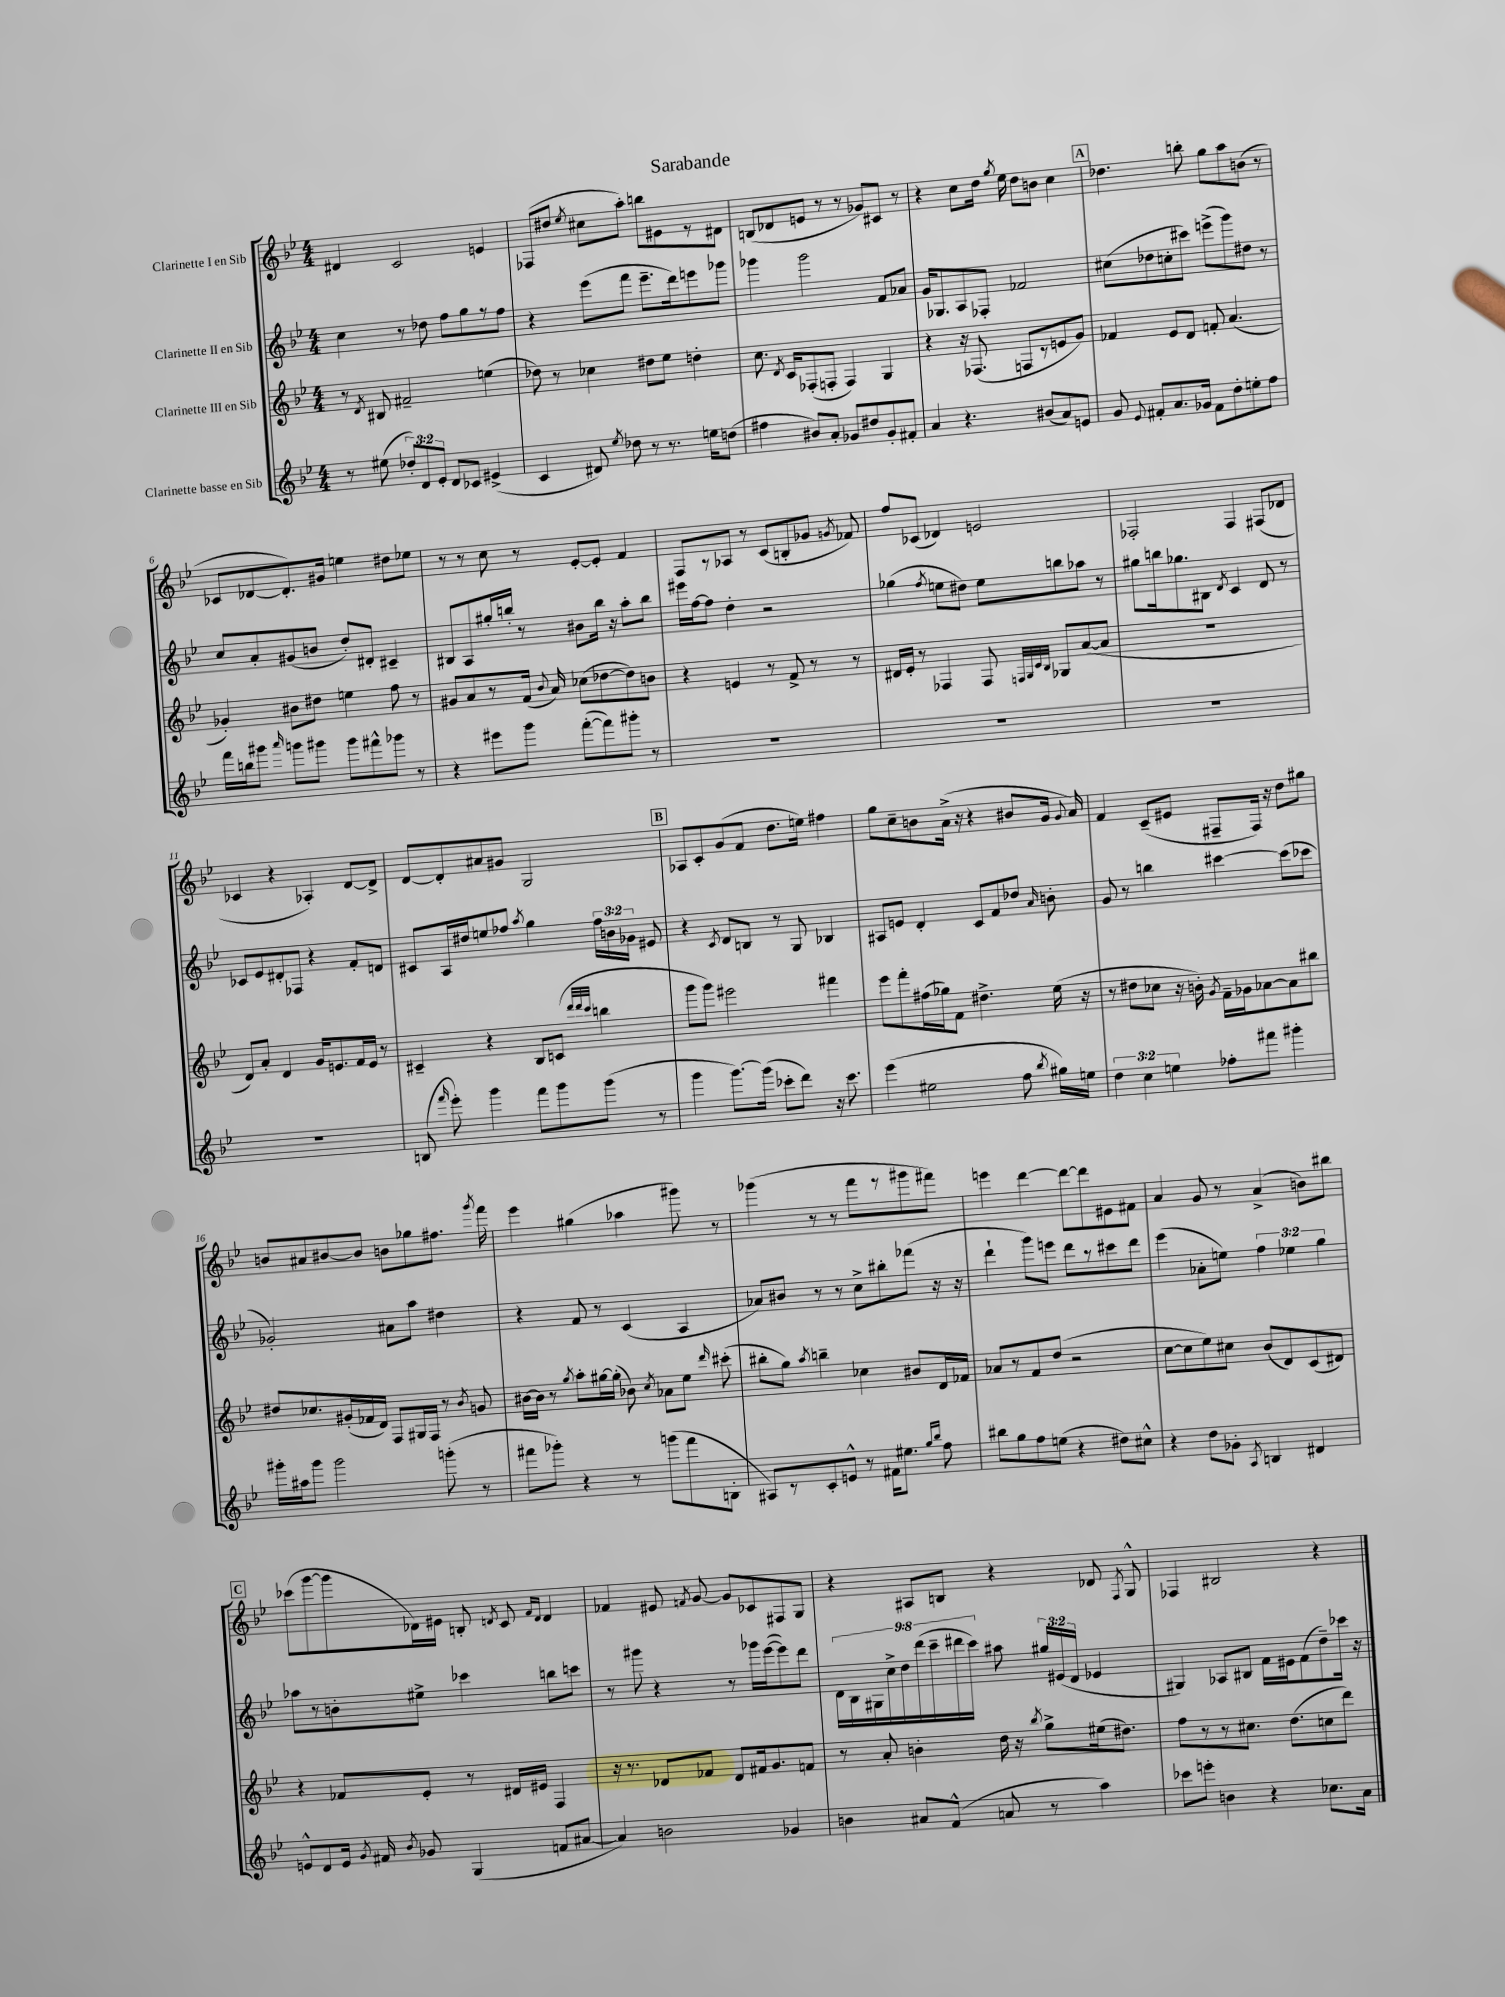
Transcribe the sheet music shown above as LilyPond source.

\header { title = "Sarabande" }
<<
\new StaffGroup <<
\new Staff = "s0" \with { instrumentName = "Clarinette I en Sib" } {
    \clef treble \key bes \major \numericTimeSignature \time 4/4
    \autoBeamOff dis'4 c'2 e'4 |
    fes8[( dis''8] \acciaccatura { ees''8 } cis''8[ a''8]-.) b''8[ eis'8 r8 dis'8] |
    b8[( des'8 e'8] r8 r8 ges'8[) cis'8] r8 |
    r4 c''8[ d''16] \acciaccatura { g''8 } ees''16 d''8[ b'8] c''4 |
    \mark \markup { \box "A" } des''4. b''8-. g''8[ a''8 b'8]( r8 |
    ces'8[ des'8~ des'8.-.) gis'16] e''4 dis''8[ ees''8] |
    r8 r8 c''8 r8 ees'8[~-. ees'8]-. f'4 |
    f8[ r8 aes8] r8 c'8[( b8-. ges'8] \acciaccatura { g'8 } fes'8) |
    f''8[ ces'8]( des'4) e'2 |
    fes2-. fes4 fis8[( des'8] |
    ces'4 r4 aes4-.) d'8[~ d'8]-> |
    d'8[~ d'8-. ais'8 gis'8] g2 |
    \mark \markup { \box "B" } aes8[ c'8-. g'8( f'8] d''8.[ e''16]) fis''4 |
    g''8[ c''8-- b'8 a'16]->( r16 r4 bis'8[ g'16] \appoggiatura { g'8 } a'16) |
    f'4 c'8[--( eis'8] fis8[-- fis16]) r16 d''8[ gis''8] |
    b'8[ ais'8 bis'8~ bis'8] b'8[ ges''8 fis''8.] \acciaccatura { g'''8 } f'''16 |
    ees'''4 gis''4( aes''4 gis'''8) r8 |
    ges'''4( r8 r8 f'''8[ r8 gis'''8 fis'''8]) |
    e'''4 d'''4~ d'''8[~ d'''8 eis'8 fis'8] |
    a'4 g'8 r8 a'4->( b'8[) bis''8] |
    \mark \markup { \box "C" } ces'''8[( g'''8~ g'''8 des'16) eis'16] b8-. \acciaccatura { d'8 } c'8 \grace { f'16[ d'16] } d'4 |
    fes'4 eis'8 \acciaccatura { f'8 } g'8~ g'8[ ces'8 fis8 g8] |
    r4 ais8[ b8] r4 des'8 \acciaccatura { f8 } g8-^ |
    fes4 bis2 r4 \bar "|." |
}
\new Staff = "s1" \with { instrumentName = "Clarinette II en Sib" } {
    \clef treble \key bes \major \numericTimeSignature \time 4/4 \override Staff.TupletNumber.text = #tuplet-number::calc-fraction-text
    \autoBeamOff c''4 r8 des''8 f''8[ g''8 r8 f''8] |
    r4 ees'''8[( f'''8] ees'''8.[-- d'''16) e'''8 ges'''8] |
    ges'''4 ges'''2 f'8[ aes'8] |
    g'16[ ges8. a8 fes8]-. fes'2 |
    \mark \markup { \box "A" } cis''8[( des''8 c''8-. cis'''8]) e'''8[->( g'''8) dis''8] r8 |
    c''8[ a'8-. gis'8( b'8] d''8[-.) dis'8]-. cis'4-- |
    bis8[ a8 gis''16-. b''16]-. r8 bis'8[ b''16] r16 a''8[-. b''8] |
    eis'''16[ f''16~ f''8] d''4-. r2 |
    ges''4( \acciaccatura { f''8 } e''8[ dis''8]) e''8[ b''8 aes''8] r8 |
    gis''8[ b''16 ges''8. bis8] \acciaccatura { d'8 } c'4 d'8 r8 |
    ces'8[ ees'8 dis'8-. fes8] r4 f'8[-. d'8] |
    cis'8[ a16 dis''16 e''8 fes''8] \acciaccatura { a''8 } g''4 \tuplet 3/2 { fes''16[ b'16 ges'16] } eis'8 |
    \mark \markup { \box "B" } r4 \acciaccatura { c'8 } d'8[ b8] r8 g8 bes4 |
    ais8[ e'8] d'4-. c'8[ f'8 des''8] \grace { a'16 } b'8-. |
    g'8 r8 b''4 cis'''4~ cis'''8[( ces'''8] |
    ges'2-.) ais'8[ a''8] dis''4 |
    r4 f'8 r8 c'4( a4 |
    aes'8[) bis'8] r8 r8 c''8[-> bis''8-. fes'''8]( r16 r16 |
    d'''4-! g'''8[) e'''8] d'''8[ r8 cis'''8 d'''8] |
    ees'''4( aes'8[-. e''8]) \tuplet 3/2 { f''4 ees''4 g''4 } |
    \mark \markup { \box "C" } aes''8[ r8 b'8-. eis''8]-> ces'''4 b''8[ c'''8] |
    r8 gis'''8 r4 r8 ges'''16[ ees'''16~( ees'''8) d'''8] |
    \tuplet 9/8 { d'16[ bes16 gis16 c''16-> d''16 d'''16( c'''16-- dis'''16 c'''16]) } ais''8 \tuplet 3/2 { gis''16[ eis'16( d'16] } ees'4 |
    gis4) aes8[ bis8] f'16[ eis'16 f'8( d''8--) ces'''16] r16 \bar "|." |
}
\new Staff = "s2" \with { instrumentName = "Clarinette III en Sib" } {
    \clef treble \key bes \major \numericTimeSignature \time 4/4
    \autoBeamOff r8 \acciaccatura { d'8 } bis8 fis'2-- e''4( |
    des''8) r8 ces''4 dis''8[ ees''8] d''4-. |
    c''8. \acciaccatura { d'8 } c'16[ fes8-.( f8]-. f4) g4 |
    r4 r16 fes8.( f8[ r8 e'8 g'8]) |
    \mark \markup { \box "A" } fes'4 ees'8[ d'8] f'8-. a'4.( |
    ges'4-.) bis'8[ dis''8] e''4 f''8 r8 |
    gis'8[ a'8 r8 f'16]( \appoggiatura { bes'8 } a'16) ces''8[( des''8~ des''8) b'8] |
    r4 e'4 r8 f'8-> r8 r8 |
    dis'16[ ees'16]-. r8 fes4 fes8 \grace { f32[ g32 c'32 bes32] } ges8[ a'8~( a'8] |
    R1 |
    d'8[) a'8]-. d'4 g'16[ e'8. f'16 e'16] r8 |
    cis'4-- r4 bes8[ c'8]( \grace { d'''32[ d'''32 c'''32] } b''4 |
    \mark \markup { \box "B" } g'''8[ g'''8]) eis'''2 fis'''4 |
    ees'''8[ f'''8-. fis''16( ges''16) f'8] dis''4.-> ees''16( r16 |
    r8 dis''8[ ces''8] r16 b'16-.) \acciaccatura { g'8 } f'16[-- ges'16 aes'8~ aes'8 bis''8] |
    dis''8[ ces''8. gis'16-.( fes'16 d'16]) f8[ gis16 f16] r8 \acciaccatura { bes'8 } g'8 |
    bis'16[~ bis'16] r8 \acciaccatura { g''8 } a''8[-. gis''16~ gis''16]-.( bes'8) \acciaccatura { c''8 } aes'8[ ees''8] \grace { d'''16 } cis'''8-.( |
    bis''8[-. g''8]) \acciaccatura { a''8 } b''4-- ces''4 bis'8[ d'16 fes'16] |
    aes'8[ r8 f'8 d''8]( r2 |
    c''8[~ c''8 ees''8) cis''8] bes'8[( d'8) c'8( dis'8]) |
    \mark \markup { \box "C" } r4 fes'8[ ees'8]-. r8 dis'16[ eis'16] f4 |
    r16 r8. des'8[ fes'8] des'8[ fis'16 g'8. f'8] |
    r8 a'8-. b'4-. d''16 r16 \acciaccatura { bes''8 } g''8[-> eis''16( dis''8.]) |
    f''8[ r8 r8 cis''8.] d''8.[( c''8 d'''8]) \bar "|." |
}
\new Staff = "s3" \with { instrumentName = "Clarinette basse en Sib" } {
    \clef treble \key bes \major \numericTimeSignature \time 4/4 \override Staff.TupletNumber.text = #tuplet-number::calc-fraction-text
    \autoBeamOff r8 eis''8( \tuplet 3/2 { des''8[-.) d'8 ees'8]-. } d'8[ ces'8] eis'4->( |
    c'4 dis'8) \acciaccatura { ees''8 } des''8 r8 r8. e''16[ d''8]( |
    fis''4 bis'8[) a'8]-. ges'8[ dis''8 ges'8-. fis'8]-. |
    a'4 r4. bis'8[( a'8) e'8] |
    \mark \markup { \box "A" } g'8 \appoggiatura { ees'8 } fis'8[-. a'8. ges'16] fis'8[ d''8-. e''8-. f''8] |
    f'''16[ b''16 gis'''8] \grace { a'''16 } g'''8[ gis'''8] gis'''8[ fis'''8-^ ges'''8] r8 |
    r4 eis'''8[ g'''8] f'''8[~-.( f'''8) gis'''8]-. r8 |
    R1 |
    R1 |
    R1 |
    R1 |
    b8( \grace { f'''16 } ees'''8-.) g'''4 f'''8[ g'''8 g'''8]( r8 |
    \mark \markup { \box "B" } g'''4 g'''8.[~) g'''16]( ces'''8[-. d'''8]) r16 ces'''8. |
    ees'''4( eis''2 f''8 \acciaccatura { bes''8 } gis''16[) e''16] |
    \tuplet 3/2 { d''4 c''4 e''4 } fes''8[-. fis'''8] gis'''4-. |
    gis'''16[-. ais''16 gis'''8] gis'''2 g'''8-.( r8 |
    fis'''8[ ges'''8]-.) r4 r8 g'''8[( fis'''8 b8]-. |
    ais8[) r8 c'8-. e'8]-^ r8 fis'16[ eis''8.] \grace { g''16[ bes''16] } f''8 |
    bis''8[ g''8 f''8 e''8]( r4 dis''8[) cis''8]-^ |
    r4 d''8[ ges'8]-. \acciaccatura { a8 } b4 dis'4 |
    \mark \markup { \box "C" } e'8[-^ d'8 e'16] \acciaccatura { g'8 } fis'16 \acciaccatura { bes'8 } ges'8 g4( f'8[ ais'8]~ |
    ais'4) b'2 ges'4 |
    b'4 ais'8[ f'8]-^( a'8 r8 a''4) |
    ces'''8[ e'''8]-. b'4 r4 ces''8.[ a'16] \bar "|." |
}
>>
>>
